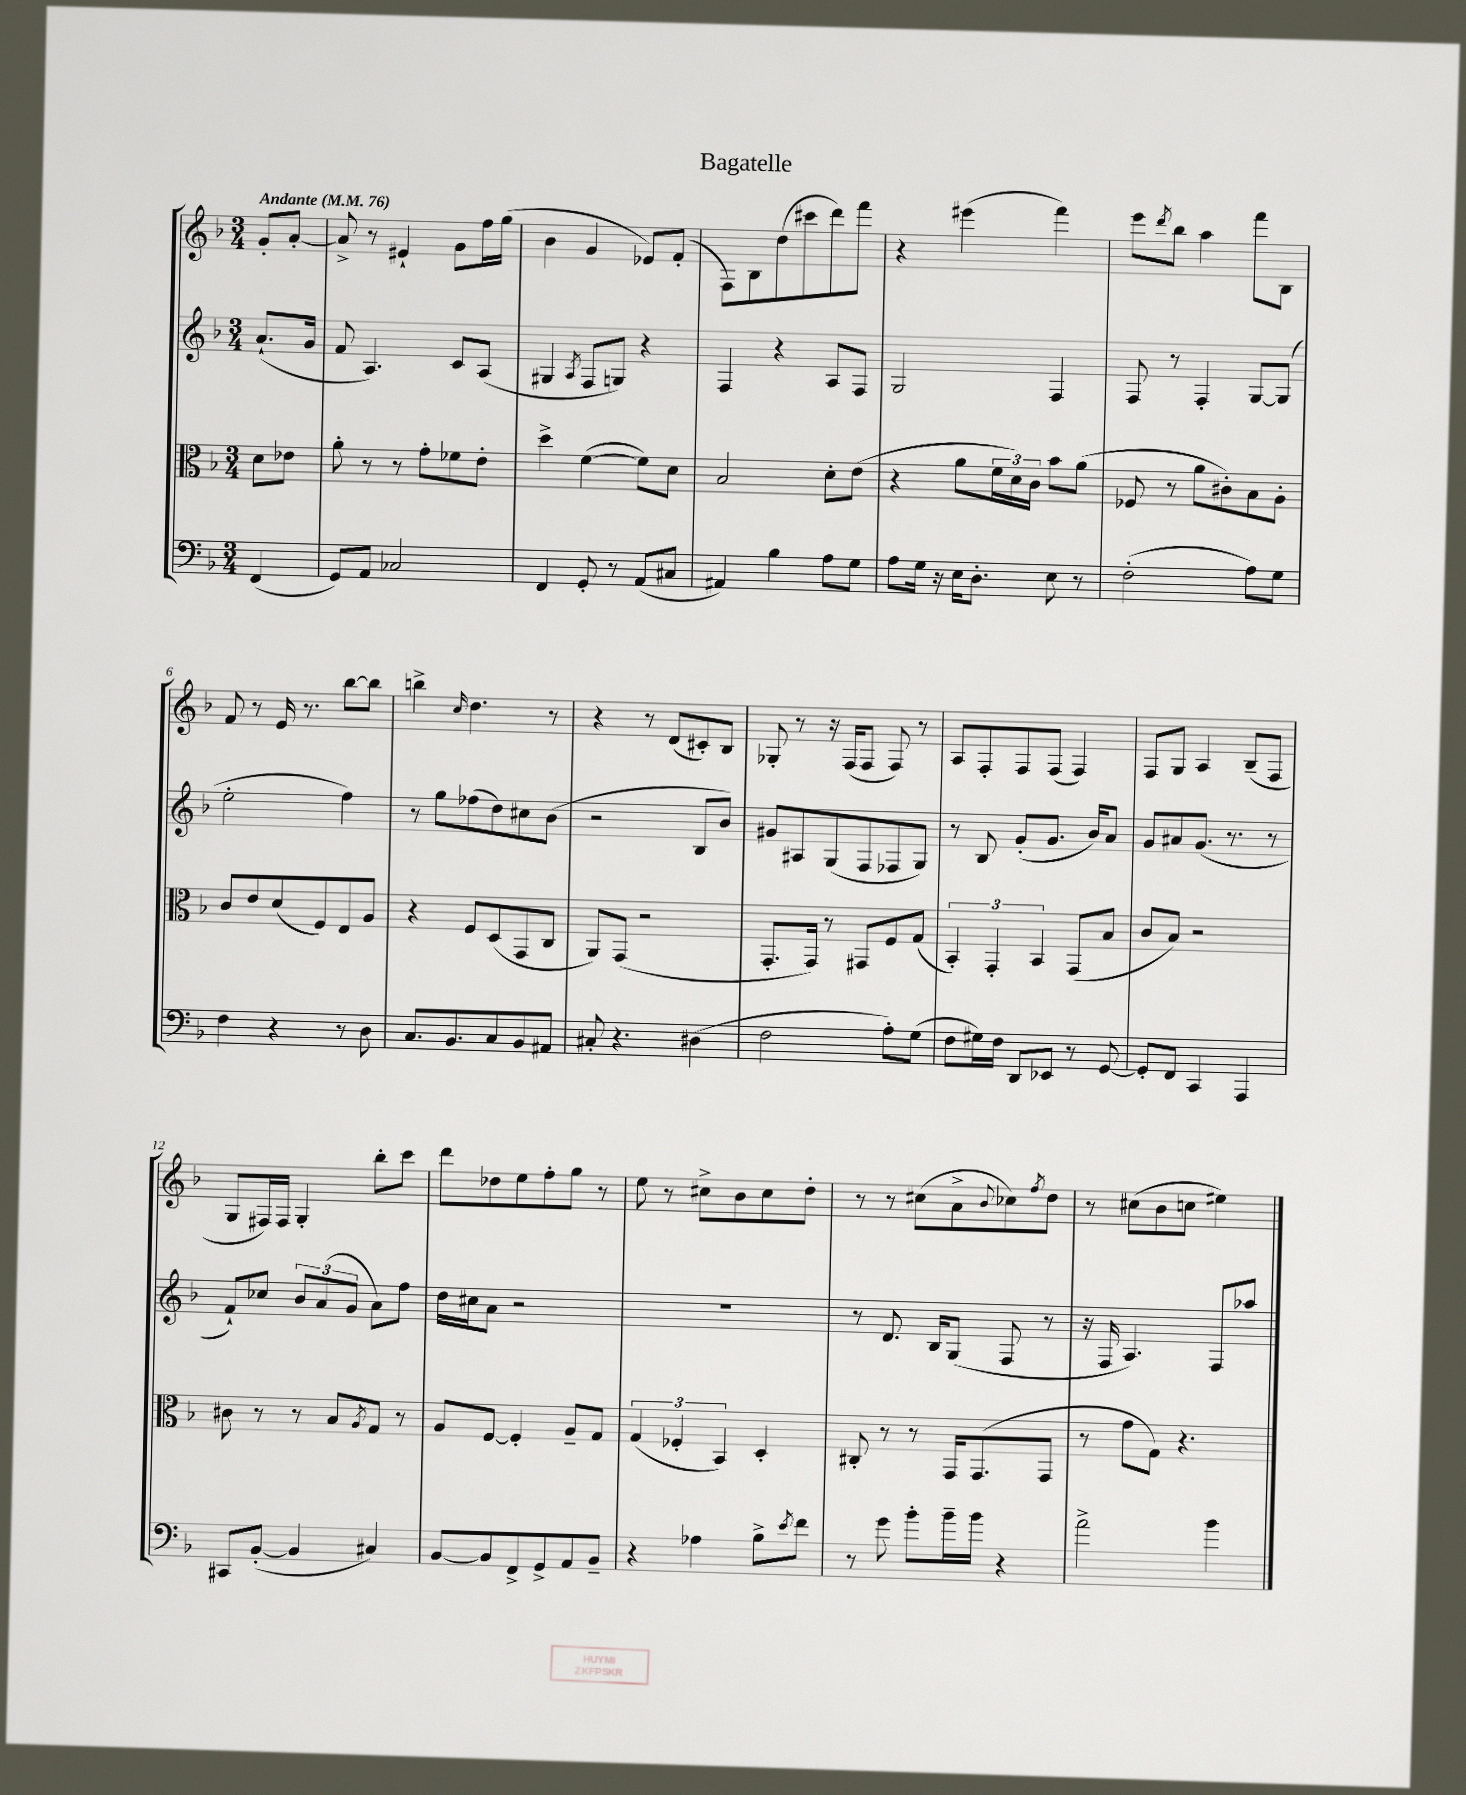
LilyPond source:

\header { title = "Bagatelle" }
<<
\new StaffGroup <<
\new Staff = "s0" {
    \clef treble \key f \major \numericTimeSignature \time 3/4 \partial 4 \tempo "Andante" 4 = 76
    g'8-. a'8~-. |
    a'8-> r8 eis'4-! g'8 f''16 g''16( |
    bes'4 g'4 ees'8) f'8-.( |
    f8) bes8 d''8( cis'''8 d'''8) f'''8 |
    r4 eis'''4( f'''4) |
    e'''8 \acciaccatura { d'''8 } bes''8 a''4 f'''8 bes8 |
    f'8 r8 e'16 r8. bes''8~ bes''8 |
    b''4-> \grace { c''16 } d''4. r8 |
    r4 r8 d'8( cis'8-.) bes8 |
    ges8-. r8 r16 f16( f8 f8) r8 |
    a8 f8-. f8 f8( f4) |
    f8 g8 a4 bes8--( f8 |
    g8 fis16) fis16 g4-. bes''8-. c'''8 |
    d'''8 des''8 e''8 f''8-. g''8 r8 |
    e''8 r8 cis''8-> bes'8 cis''8 d''8-. |
    r8 r8 cis''8( a'8-> \appoggiatura { bes'8 } ces''8) \acciaccatura { f''8 } d''8 |
    r8 cis''8( bes'8 c''8 eis''4) \bar "|." |
}
\new Staff = "s1" {
    \clef treble \key f \major \numericTimeSignature \time 3/4 \partial 4
    a'8.-!( g'16 |
    f'8 a4.) c'8 a8( |
    gis4 \acciaccatura { a8 } f8 g8) r4 |
    f4 r4 a8 f8 |
    g2 f4 |
    f8 r8 f4-. g8~ g8( |
    e''2-. f''4) |
    r8 g''8 fes''8( d''8) cis''8 bes'8( |
    r2 bes8 bes'8) |
    gis'8 ais8 g8( f8 fes8 g8) |
    r8 bes8 g'8-.( g'8. bes'16) a'8 |
    g'8 ais'8 g'8.( r8. r8 |
    f'8-!) ces''8 \tuplet 3/2 { bes'8 a'8( g'8 } a'8) f''8 |
    d''16 cis''16 a'8 r2 |
    R2. |
    r8 d'8. bes16 g8( f8 r8 |
    r16 f16 a4.) f8 aes''8 \bar "|." |
}
\new Staff = "s2" {
    \clef alto \key f \major \numericTimeSignature \time 3/4 \partial 4
    d'8 ees'8 |
    a'8-. r8 r8 g'8-. fes'8 e'8-. |
    d''4-> f'4~( f'8) d'8 |
    bes2 d'8-. e'8( |
    r4 a'8 \tuplet 3/2 { f'16 d'16) c'16 } bes'8 a'8( |
    fes8 r8 a'8 cis'8-.) bes8 a8-. |
    c'8 e'8 d'8( f8) e8 a8 |
    r4 f8 d8( g,8 c8 |
    a,8) g,8( r2 |
    g,8.-. g,16) r8 gis,8 f8 g8( |
    \tuplet 3/2 { bes,4-.) g,4-. bes,4 } g,8( bes8 |
    c'8 bes8) r2 |
    cis'8 r8 r8 bes8 \acciaccatura { a8 } g8 r8 |
    a8 f8~ f4-. a8-- g8 |
    \tuplet 3/2 { g4( fes4-. bes,4) } d4-. |
    cis8-. r8 r8 g,16 g,8.( g,8 |
    r8 g'8 g8) r4. \bar "|." |
}
\new Staff = "s3" {
    \clef bass \key f \major \numericTimeSignature \time 3/4 \partial 4
    f,4( |
    g,8) a,8 ces2 |
    f,4 g,8-. r8 a,8( cis8 |
    ais,4) bes4 a8 g8 |
    a8 g16 r16 e16 d8.-. e8 r8 |
    f2-.( a8) g8 |
    f4 r4 r8 d8 |
    c8. bes,8. c8 bes,8 ais,8 |
    cis8-. r4. dis4( |
    f2 a8-.) g8( |
    f8 gis16) f16 d,8 ees,8 r8 g,8~ |
    g,8-. f,8 c,4 a,,4 |
    cis,8 bes,8~-.( bes,4 cis4) |
    bes,8~ bes,8 f,8-> g,8-> a,8 bes,8-- |
    r4 aes4 bes8-> \acciaccatura { e'8 } f'8 |
    r8 g'8 bes'8-. bes'16-- bes'16 r4 |
    a'2-> bes'4 \bar "|." |
}
>>
>>
